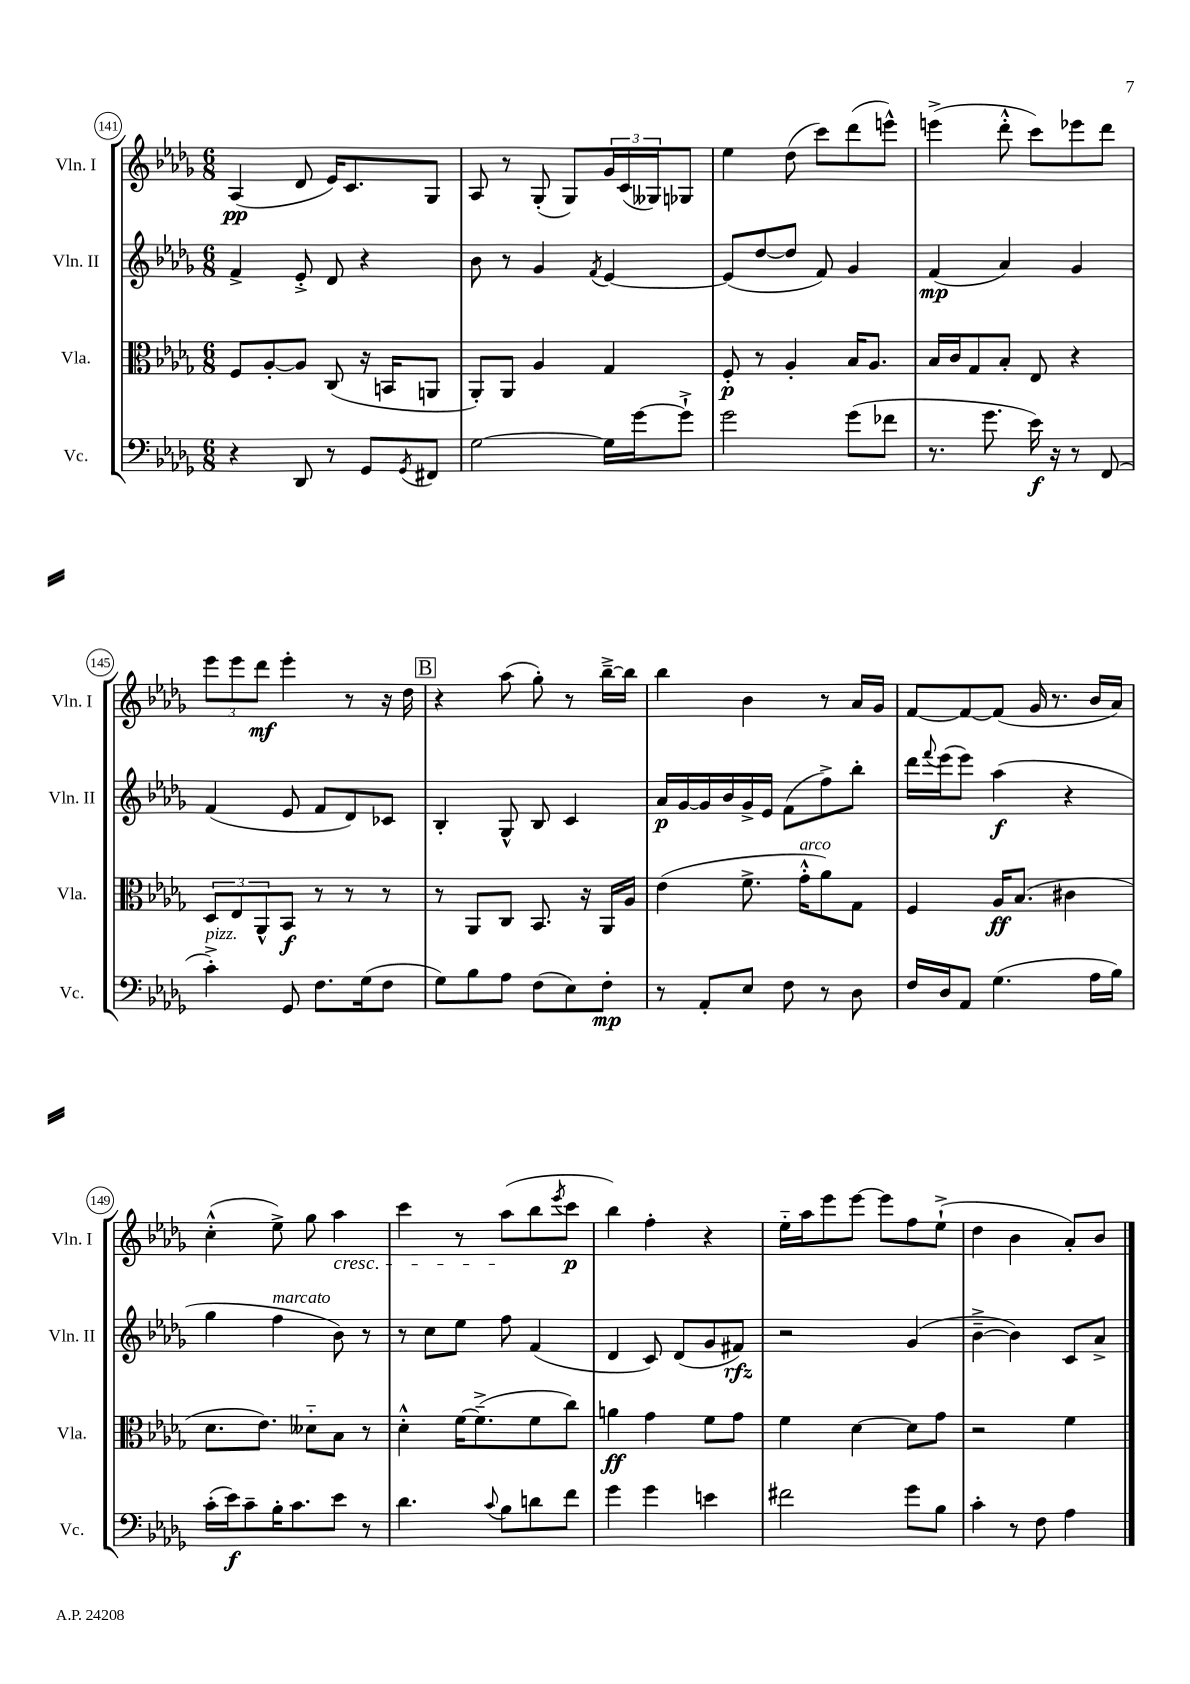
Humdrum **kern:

**kern	**kern	**kern	**kern
*staff4	*staff3	*staff2	*staff1
*clefF4	*clefC3	*clefG2	*clefG2
*k[b-e-a-d-g-]	*k[b-e-a-d-g-]	*k[b-e-a-d-g-]	*k[b-e-a-d-g-]
*M6/8	*M6/8	*M6/8	*M6/8
4r	8F	4f^	(4A-
.	[8A-'	.	.
8DD-	8A-]	8e-'^	8d-
8r	(8C	8d-	16e-)
.	.	.	8.c
8GG-	16r	4r	.
.	16BB	.	.
8qGG-	.	.	.
8FF#	8AA	.	8G-
=	=	=	=
[2G-	8AA-')	8b-	8A-
.	8AA-	8r	8r
.	4A-	4g-	(8G-'
.	.	.	8G-)
.	.	8qf	.
16G-]	4G-	[4e-	24g-
.	.	.	(24c
[16g-	.	.	.
.	.	.	24G--)
8g-`^]	.	.	8G-
=	=	=	=
2g-	8F'	(8e-]	4ee-
.	8r	[8dd-	.
.	4A-'	8dd-]	(8dd-
.	.	8f)	8ccc)
(8g-	16B-	4g-	(8ddd-
.	8.A-	.	.
8f-	.	.	8eee^^)
=	=	=	=
8.r	16B-	(4f	(4eee^
.	16c	.	.
.	8G-	.	.
8.g-	.	.	.
.	8B-'	4a-)	8ddd-'^^
16e-)	8E-	.	8ccc)
16r	.	.	.
8r	4r	4g-	8eee-
(8FF	.	.	8ddd-
=	=	=	=
4c'^)	12D-	(4f	12eee-
.	12E-	.	12eee-
.	12AA-^^	.	12ddd-
8GG-	8BB-	8e-	4eee-'
8.F	8r	8f	.
.	8r	8d-)	8r
(16G-	.	.	.
8F	8r	8c-	16r
.	.	.	16dd-
=	=	=	=
8G-)	8r	4B-'	4r
8B-	8AA-	.	.
8A-	8C	8G-^^	(8aa-
(8F	8.BB-	8B-	8gg-')
8E-)	.	4c	8r
.	16r	.	.
8F'	16AA-	.	[16bb-~^
.	16A-	.	16bb-]
=	=	=	=
8r	(4e-	16a-	4bb-
.	.	[16g-	.
8AA-'	.	16g-]	.
.	.	16b-	.
8E-	8.f^	16g-^	4b-
.	.	16e-	.
8F	.	(8f	.
.	16g-'^^	.	.
8r	8a-)	8ff^)	8r
8D-	8G-	8bb-'	16a-
.	.	.	16g-
=	=	=	=
16F	4F	16ddd-	[8f
.	.	8qqfff	.
16D-	.	(16eee-	.
8AA-	.	8eee-)	8f_
(4.G-	16A-	(4aa-	(8f]
.	(8.B-	.	.
.	.	.	16g-
.	.	.	8.r
.	4c#	4r	.
16A-	.	.	16b-
16B-)	.	.	16a-)
=	=	=	=
(16c'	8.d-	4gg-	(4cc'^^
16e-)	.	.	.
8c~	.	.	.
.	8.e-)	.	.
16B-'	.	4ff	8ee-^)
8.c	.	.	.
.	8d--'~	.	8gg-
8e-	8B-	8b-)	4aa-
8r	8r	8r	.
=	=	=	=
4.d-	4d-'^^	8r	4ccc
.	.	8cc	.
.	[16f	8ee-	8r
.	(8.f~^]	.	.
8qqc	.	.	.
8B-	.	8ff	(8aa-
8d	8f	(4f	8bb-
.	.	.	8qeee-
8f	8cc)	.	8ccc
=	=	=	=
4g-	4a	4d-	4bb-)
4g-	4g-	8c)	4ff'
.	.	(8d-	.
4e	8f	8g-	4r
.	8g-	8f#)	.
=	=	=	=
2f#	4f	2r	16ee-'~
.	.	.	16aa-
.	.	.	8eee-
.	[4d-	.	[8eee-
.	.	.	8eee-]
8g-	8d-]	(4g-	8ff
8B-	8g-	.	(8ee-`^
=	=	=	=
4c'	2r	[4b-~^	4dd-
8r	.	4b-])	4b-
8F	.	.	.
4A-	4f	8c	8a-')
.	.	8a-^	8b-
==	==	==	==
*-	*-	*-	*-
